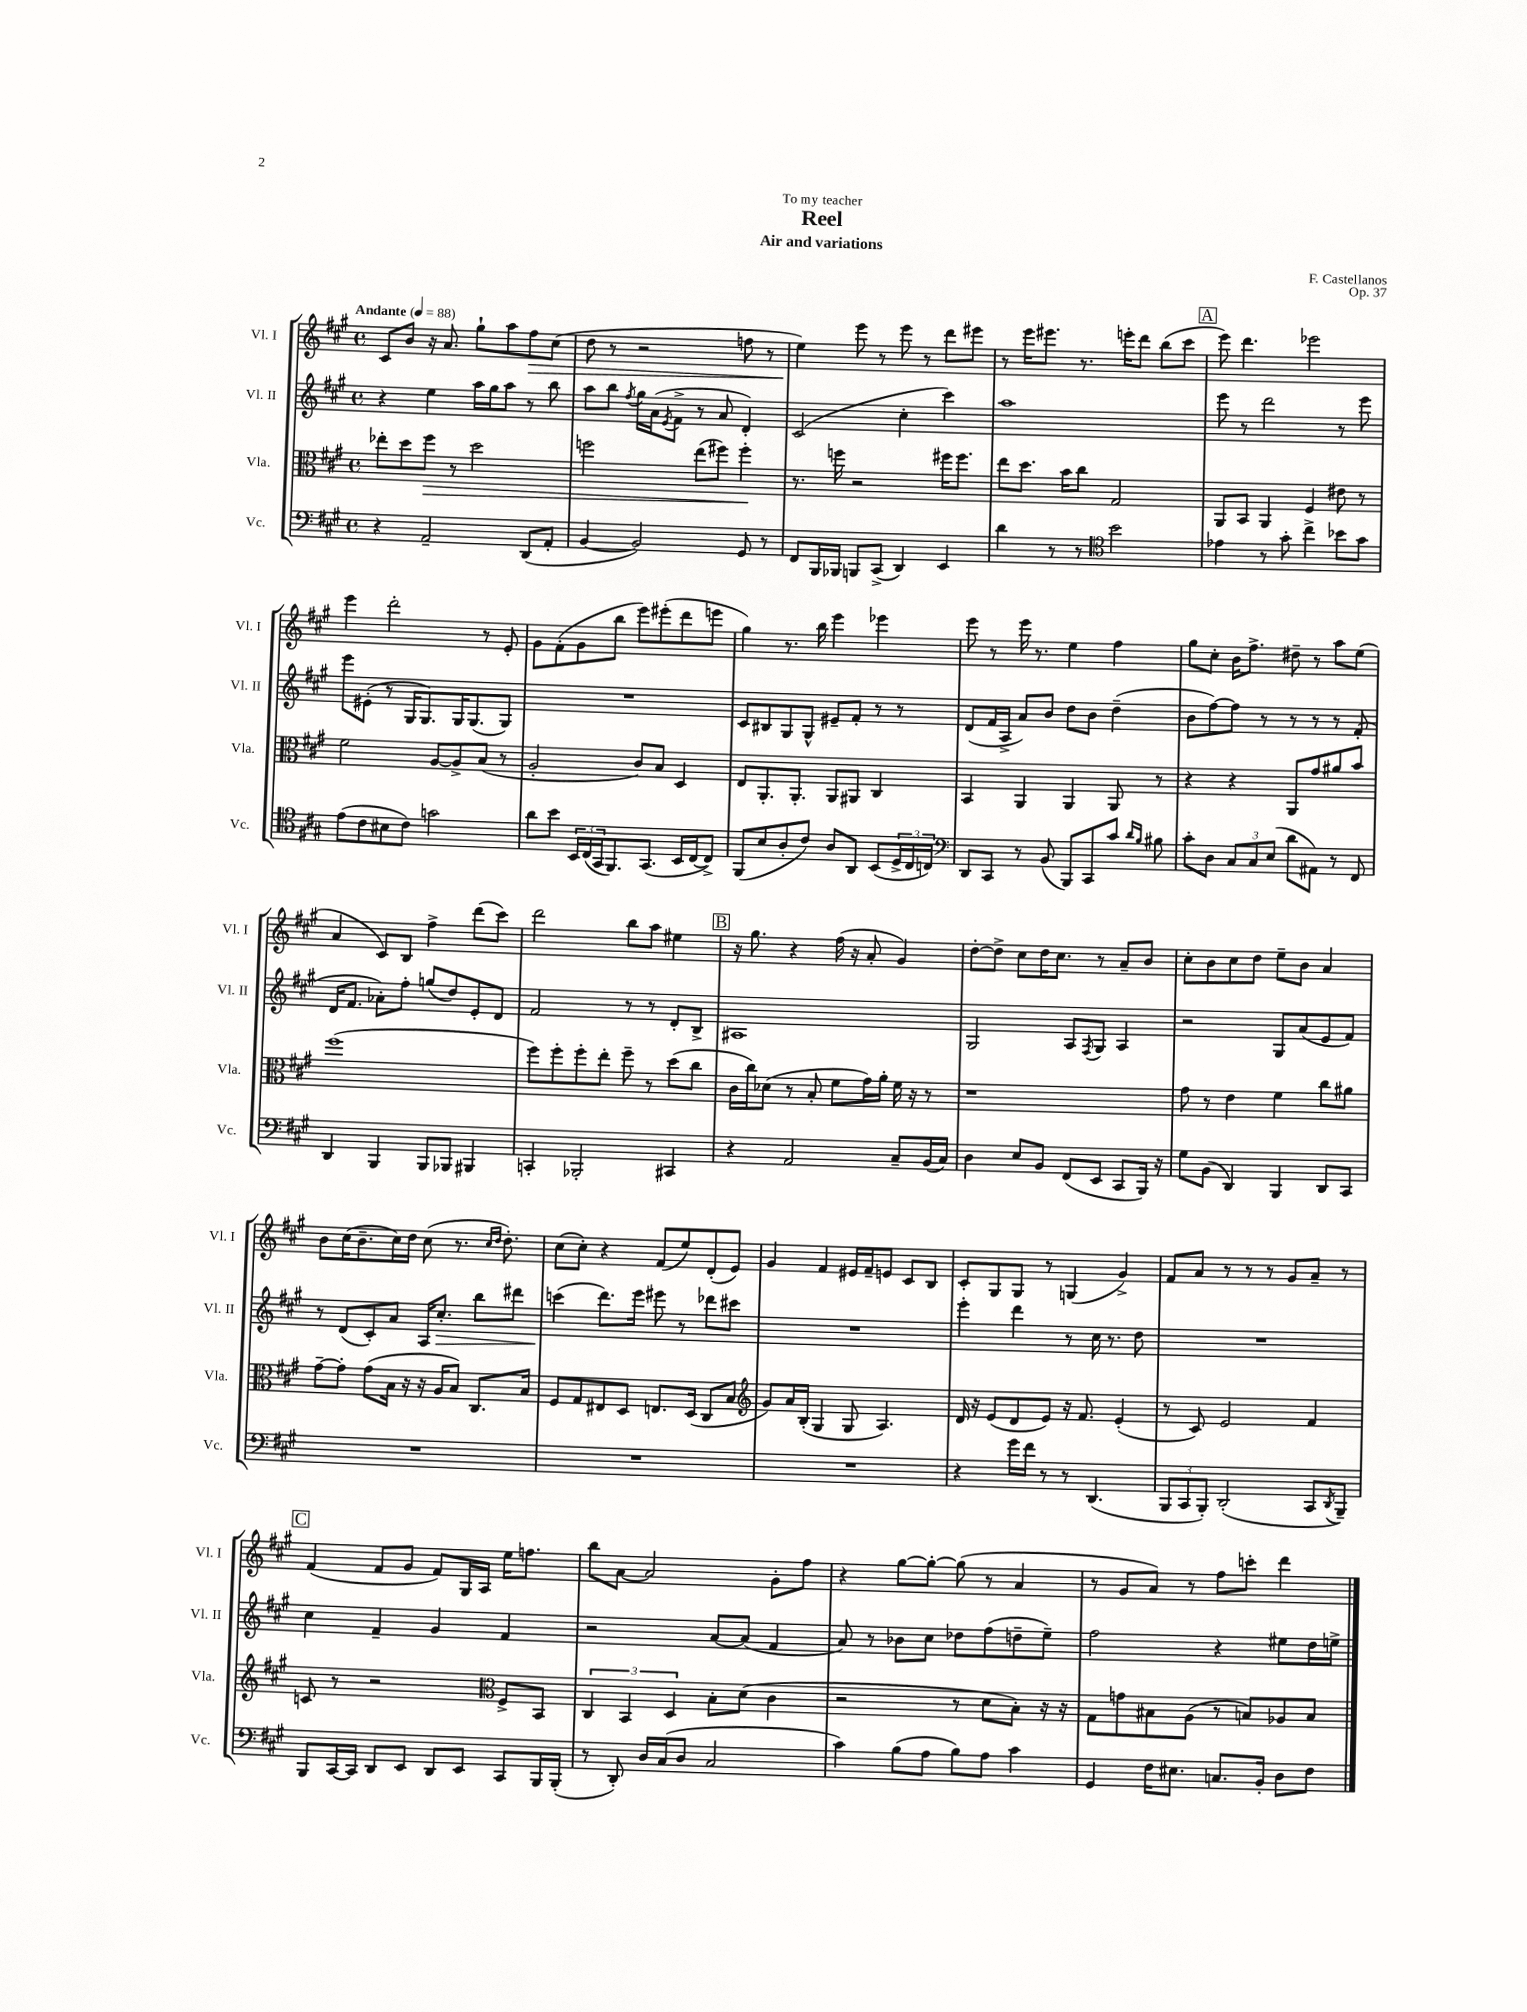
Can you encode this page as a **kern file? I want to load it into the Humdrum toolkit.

**kern	**kern	**kern	**kern
*staff4	*staff3	*staff2	*staff1
*clefF4	*clefC3	*clefG2	*clefG2
*k[f#c#g#]	*k[f#c#g#]	*k[f#c#g#]	*k[f#c#g#]
*M4/4	*M4/4	*M4/4	*M4/4
*met(c)	*met(c)	*met(c)	*met(c)
*MM88	*MM88	*MM88	*MM88
4r	8ee-'\L	4r	8c#/L
.	8dd\	.	8b/J
2AA~/	8ff#\J	4ee\	16r
.	.	.	8.a/
.	8r	.	.
.	2dd\	16aa\LL	8gg#`\L
.	.	16gg#\J	.
.	.	8aa\J	8aa\
(8DD/L	.	8r	8ff#\
8AA'/J	.	8bb\	(8cc#\J
=	=	=	=
[4BB/	2ff\	8aa\L	8dd\
.	.	8bb\J	8r
.	.	8qff#/	.
2BB/])	.	16gg#\LL	2r
.	.	(16a\J	.
.	.	8qe/	.
.	.	8f#^\J	.
.	(8ee\L	8r	.
.	8ff#\J)	8a/	.
8GG#/	4ff#'\	4d'/)	8ff\
8r	.	.	8r
=	=	=	=
8FF#/L	8.r	(2c#/	4ee\)
16BBB/L	.	.	.
16BBB-/JJ	16ff\	.	.
8BBB/L	2r	.	8eee\
(8CC#^/J	.	.	8r
4DD/)	.	4cc#'\	8eee\
.	.	.	8r
4EE/	16ff#\LK	4ccc#\)	8ddd\L
.	8.ff#\J	.	.
.	.	.	8eee#\J
=	=	=	=
4d\	8ee\L	1aa	8r
.	8.dd\J	.	16eee\LK
.	.	.	8.eee#\J
8r	.	.	.
.	16b\LK	.	.
8r	8cc#\J	.	8.r
*clefC4	*	*	*
2b\	2G#/	.	.
.	.	.	16eee'\LK
.	.	.	8ddd\J
.	.	.	(8bb\L
.	.	.	8ccc#\J
=	=	=	=
4e-\	8AA/L	8eee\	8eee\)
.	8BB/J	8r	4.ddd\
8r	4AA/	2ddd\	.
8g#'\	.	.	.
4cc#^\	4F#/	.	2eee-\
8b-\L	8e#\	8r	.
8g#\J	8r	8eee\	.
=	=	=	=
(8e\L	2f#\	8eee\L	4eee\
8c#\	.	(8e#'\J	.
8B#\	.	8r	2ddd'\
8c#\J)	.	16G#/LK	.
.	.	8.G#/)	.
2g\	[8A/L	.	.
.	8A^/]	16G#/K	.
.	.	(8.G#/	.
.	(8B/J	.	8r
.	8r	8G#/J)	8e'/
=	=	=	=
8a\L	2A'/	1r	8g#\L
8b\J	.	.	(8f#'\
24BB/LL	.	.	8g#\
(24C#/	.	.	.
24GG#/J	.	.	.
8.FF#/)	.	.	8bb\J
.	8c#/L)	.	8eee\L)
(8.GG#/J	.	.	.
.	8B/J	.	(8eee#'\
16BB/LL	4D/	.	8ddd\
[16C#/J	.	.	.
8C#^/]J)	.	.	8eee\J
=	=	=	=
(8FF#/L	8E/L	8c#/L	4gg#\)
8B/	8.AA'/	8B#/	.
8A'/	.	8G#/	8.r
.	8.AA'/J	.	.
8c#/J)	.	8G#^^/J	.
.	.	.	16bb\
8A/L	8AA/L	8e#~/L	4eee\
8AA/J	8AA#/J	8f#'/J	.
(8BB/L	4C#/	8r	4eee-\
24D^/L	.	8r	.
24C#/	.	.	.
24C/JJ)	.	.	.
=	=	=	=
*clefF4	*	*	*
8DD/L	4BB/	(8d/L	8eee\
8CC#/J	.	16f#/L	8r
.	.	16A^/JJ	.
8r	4AA/	8a/L)	16eee\
.	.	.	8.r
(8BB/	.	8b/J	.
8BBB/L)	4AA/	8dd\L	4ee\
8CC#/	.	8b\J	.
8c#/J	8AA/	(4dd~\	4ff#\
16qqd/LL	.	.	.
16qqB/JJ	.	.	.
8B#\	8r	.	.
=	=	=	=
8c#'\L	4r	8b\L	8gg#\L
8D\J	.	[8ff#\)	8cc#'\J
12C#/L	4r	8ff#\]J	16b\LK
.	.	.	8.ff#^\J
12C#/	.	.	.
.	.	8r	.
(12E/J	.	.	.
8d\L	8AA/L	8r	8dd#~\
8AA#\J)	8g#/	8r	8r
8r	8a#/	8r	8aa\L
8FF#/	8b/J	(8f#'/	(8ee\J
=	=	=	=
4DD/	(1ff#	16d/LK	4a/
.	.	8.f#/J	.
4BBB/	.	8a-'\L)	8c#/L)
.	.	8ff#'\J	8B/J
8BBB/L	.	(8gg/L	4ff#^\
8BBB-/J	.	8dd/)	.
4BBB#/	.	8e'/	(8ddd\L
.	.	8d/J	8ccc#\J)
=	=	=	=
4CC'/	8ff#\L)	2f#/	2ddd\
.	8ff#'\	.	.
2BBB-'/	8ff#'\	.	.
.	8ee'\J	.	.
.	8ff#~\	8r	8bb\L
.	8r	8r	8aa\J
4CC#/	(8dd\L	8d'/L	4ee#\
.	8cc#\J	8B^/J	.
=	=	=	=
4r	16c#\LL	1A#	16r
.	16cc#\J)	.	8.gg#\
.	(8d-\J	.	.
2AA/	8r	.	4r
.	8B'/	.	.
.	8f#\L	.	(16ff#\
.	.	.	16r
.	16g#\L)	.	8a'/
.	16a'\JJ	.	.
8C#~/L	16f#\	.	4g#/)
.	16r	.	.
(16BB/L	8r	.	.
16C#/JJ)	.	.	.
=	=	=	=
4D\	1r	2G#/	[8dd'\L
.	.	.	8dd^\]J
8E/L	.	.	8cc#\L
8BB/J	.	.	16dd\K
.	.	.	8.cc#\J
(8FF#/L	.	8A/L	.
.	.	8qF#/	.
8EE/J	.	8G#/J	8r
8CC#/L	.	4A/	8a~/L
16BBB/Jk)	.	.	8b/J
16r	.	.	.
=	=	=	=
8G#\L	8g#\	2r	8cc#'\L
(8BB\J	8r	.	8b\
4DD/)	4e\	.	8cc#\
.	.	.	8dd\J
4BBB/	4f#\	8G#/L	8ee~\L
.	.	(8a/	8b\J
8DD/L	8cc#\L	8e/	4a/
8CC#/J	8a#\J	8f#/J)	.
=	=	=	=
1r	[8g#~\L	8r	8b\L
.	8g#'\]J	(8d/L	(16cc#\K
.	.	.	8.b~\
.	(8g#\L	8c#'/)	.
.	16B\Jk	8a/J	16cc#\L)
.	16r	.	16dd\JJ
.	16r	16A/LK	(8cc#\
.	16A/LK	8.cc#'/J	.
.	8B/J)	.	8.r
.	8.C#/L	8bb\L	.
.	.	.	16qqcc#/LL
.	.	.	16qqdd/JJ
.	.	.	8.dd'\)
.	.	8ddd#\J	.
.	16B/Jk	.	.
=	=	=	=
1r	8F#/L	(4ccc\	(8cc#\L
.	8G#/	.	8cc#'\J)
.	8E#/	8.ddd\L)	4r
.	8D/J	.	.
.	.	16eee\Jk	.
.	8.E/L	8eee#\	(8f#/L
.	.	8r	8ee/)
.	(16D/Jk	.	.
.	8C#/L	8ddd-\L	(8d'/
.	8B/J	8ccc#\J	8e/J)
=	=	=	=
*	*clefG2	*	*
1r	8g#/L)	1r	4g#/
.	16a/L	.	.
.	(16B'/JJ	.	.
.	4G#/	.	4f#/
.	8G#/	.	16e#/LL
.	.	.	16f#~/J
.	4.A/)	.	8e/J
.	.	.	8c#/L
.	.	.	8B/J
=	=	=	=
4r	16d/	4eee'\	8c#'/L
.	16r	.	.
.	(8e/L	.	8G#/
16g#\LL	8d/	4ddd\	8G#/J
16f#\JJ	.	.	.
8r	8e/J)	.	8r
8r	16r	8r	(4G/
.	8.f#/	.	.
(4.DD/	.	16cc#\	.
.	.	8.r	.
.	(4e'/	.	4g#^/)
.	.	8dd\	.
=	=	=	=
12BBB/L	8r	1r	8f#/L
12CC#/	.	.	.
.	8c#/)	.	8a/J
12BBB'/J)	.	.	.
(2DD'/	2e/	.	8r
.	.	.	8r
.	.	.	8r
.	.	.	8g#/L
8CC#/L	4f#/	.	8a~/J
8qDD/	.	.	.
8BBB~/J)	.	.	8r
=	=	=	=
8BBB/L	8c/	4cc#\	(4f#/
[16CC#/L	8r	.	.
16CC#/]JJ	.	.	.
8DD/L	2r	4f#~/	8f#/L
8EE/J	.	.	8g#/J
8DD/L	.	4g#/	8f#/L)
8EE/J	.	.	16G#/L
.	.	.	16A/JJ
*	*clefC3	*	*
8CC#/L	8F#^/L	4f#/	16ee\LK
.	.	.	8.ff\J
16BBB/L	8BB/J	.	.
(16BBB'/JJ	.	.	.
=	=	=	=
8r	6C#/	2r	8bb\L
8DD'/)	.	.	[8a\J
.	6BB/	.	.
16D/LL	.	.	2a/]
(16C#/J	.	.	.
.	6D/	.	.
8D/J	.	.	.
2C#/	8B'\L	[8a/L	.
.	(8d\J	(8a/]J	.
.	4c#\	4f#/	8g#'\L
.	.	.	8ff#\J
=	=	=	=
4c#\)	2r	8a/)	4r
.	.	8r	.
(8B\L	.	8b-\L	[8gg#\L
8A\J	.	8cc#\J	8gg#'\_J
8B\L)	8r	8dd-\L	(8gg#\]
8A\J	8d\L	(8ff#\	8r
4c#\	8B'\J)	8dd~\	4a/
.	16r	8ee~\J)	.
.	16r	.	.
=	=	=	=
4GG#/	8G#\L	2ff#\	8r
.	8g\	.	8g#/L
16F#\LK	8B#\	.	8a/J)
8.E#\J	.	.	.
.	(8A\J	.	8r
8.C/L	8r	4r	8ff#\L
.	8B/L)	.	8ccc'\J
16BB'/Jk	.	.	.
8D\L	8A-/	8ee#\L	4ddd\
8F#\J	8B/J	16dd\L	.
.	.	16ee^\JJ	.
==	==	==	==
*-	*-	*-	*-
